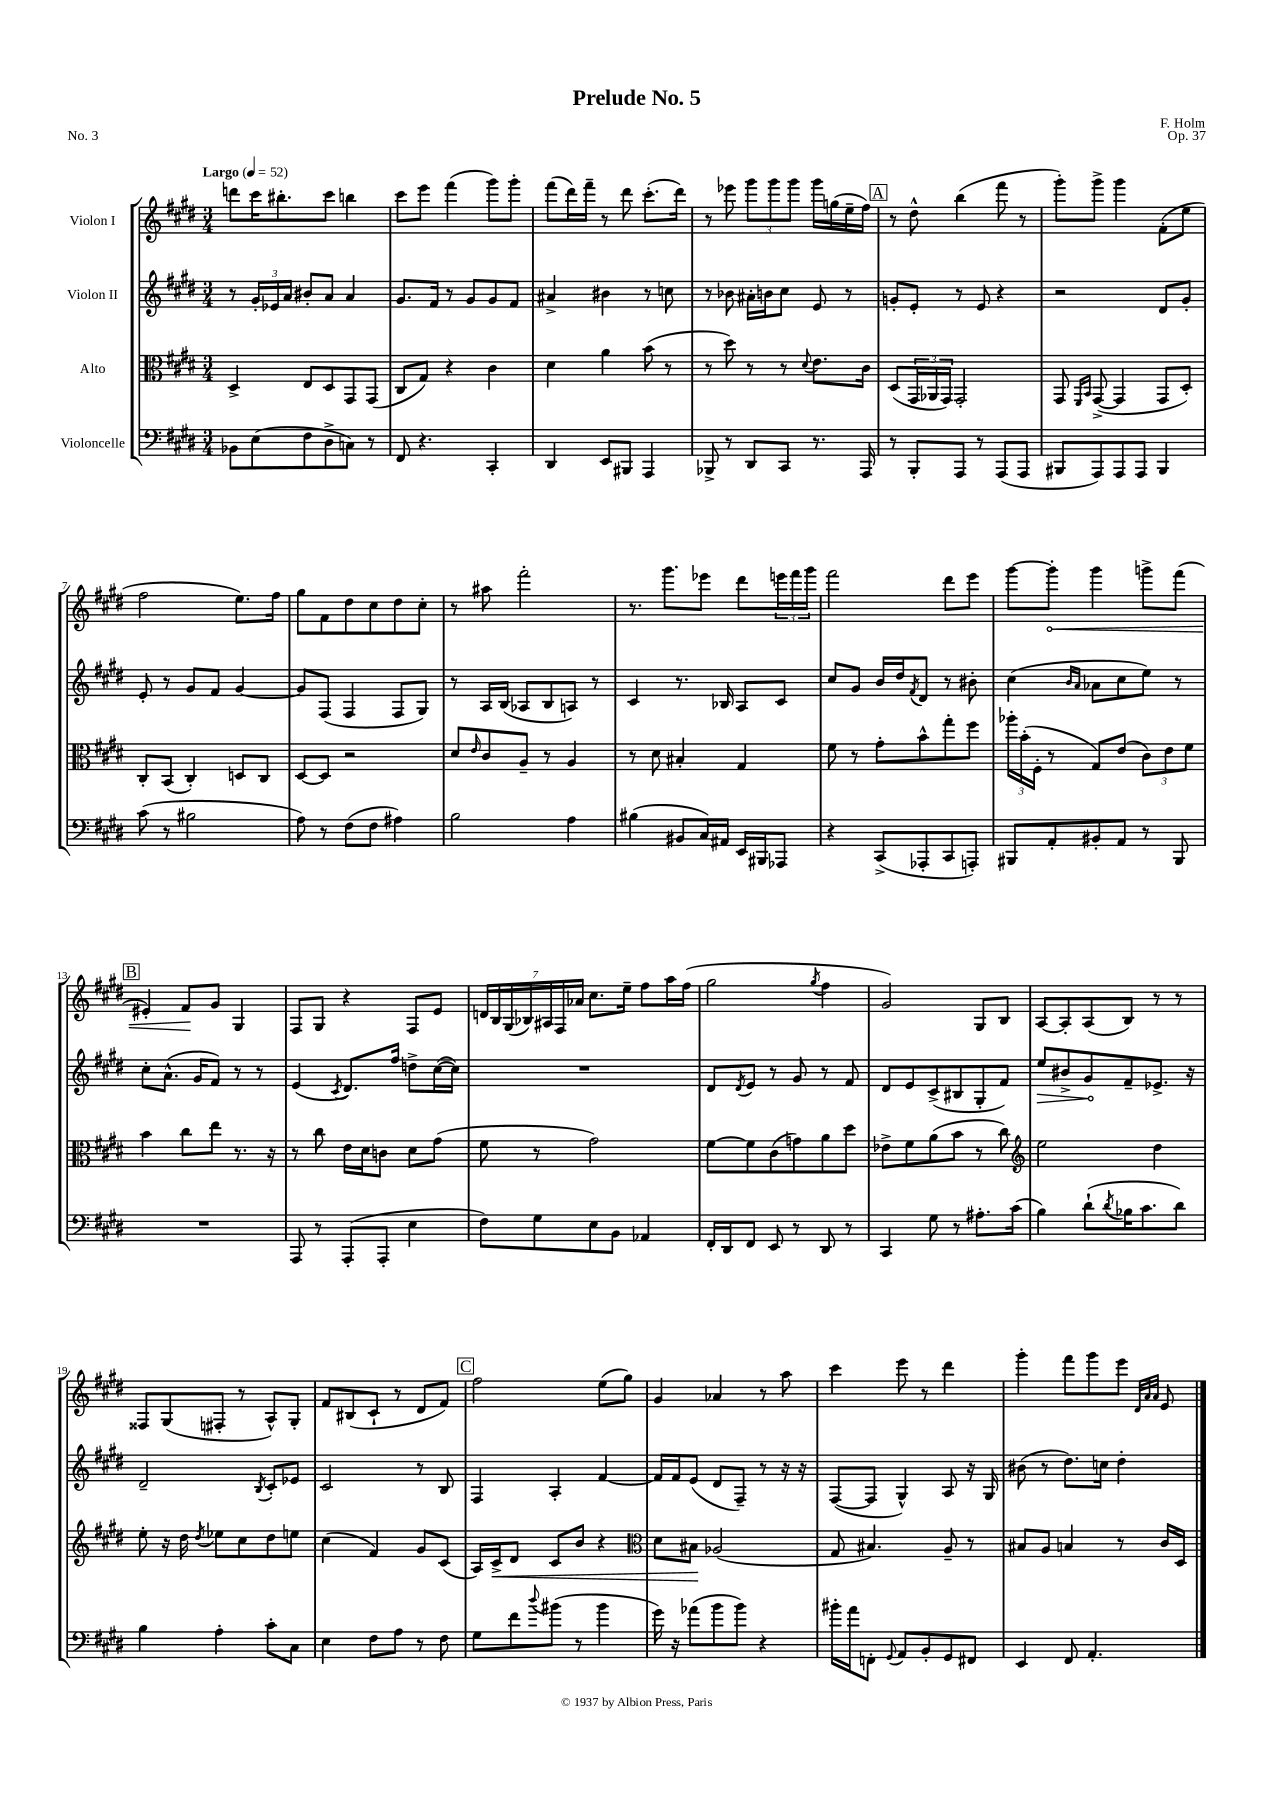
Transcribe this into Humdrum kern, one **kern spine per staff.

**kern	**kern	**kern	**kern
*staff4	*staff3	*staff2	*staff1
*clefF4	*clefC3	*clefG2	*clefG2
*k[f#c#g#d#]	*k[f#c#g#d#]	*k[f#c#g#d#]	*k[f#c#g#d#]
*M3/4	*M3/4	*M3/4	*M3/4
*MM52	*MM52	*MM52	*MM52
8BB-\L	4D#^/	8r	8ddd\L
(8E\	.	24g#'/LL	16ccc#\K
.	.	24e-/	.
.	.	.	8.bb#'\
.	.	24a/JJ	.
8F#\	8E/L	8b#'/L	.
8D#^\	8D#/	8a/J	8ccc#\J
8C\J)	8GG#/	4a/	4bb\
8r	(8GG#/J	.	.
=	=	=	=
8FF#/	8C#/L	8.g#/L	8ccc#\L
4.r	8G#/J)	.	8eee\J
.	.	16f#/Jk	.
.	4r	8r	(4fff#\
.	.	8g#/L	.
4CC#'/	4c#\	8g#/	8ggg#\L)
.	.	8f#/J	8ggg#'\J
=	=	=	=
4DD#/	4d#\	4a#^/	(8fff#\L
.	.	.	16ddd#\L)
.	.	.	16fff#~\JJ
8EE/L	4a\	4b#\	8r
8BBB#/J	.	.	8ddd#\
4AAA/	(8b\	8r	(8.ccc#'\L
.	8r	8cc\	.
.	.	.	16ddd#\Jk)
=	=	=	=
8BBB-^/	8r	8r	8r
8r	8dd#\)	8b-\	8eee-\
8DD#/L	8r	16a#'\LL	12ggg#\L
.	.	16b\J	.
.	.	.	12ggg#\
8CC#/J	8r	8cc#\J	.
.	.	.	12ggg#\J
.	8qqd#/	.	.
8.r	8.e\L	8e/	16ggg#\LL
.	.	.	(16gg\
.	.	8r	16ee~\
16AAA/	16c#\Jk	.	16ff#\JJ)
=	=	=	=
8r	(8D#/L	8g'/L	8r
8BBB'/L	24GG#/L	8e'/J	8dd#^^\
.	24AA-/	.	.
.	24GG#/JJ)	.	.
8AAA/J	2GG#'/	8r	(4bb\
8r	.	8e/	.
(8AAA/L	.	4r	8fff#\
8AAA/J	.	.	8r
=	=	=	=
8BBB#/L	8GG#/	2r	8ggg#'\L)
.	16qqFF#/LL	.	.
.	16qqBB/JJ	.	.
8AAA/)	([8GG#^/	.	8ggg#^\J
8AAA/	4GG#/]	.	4ggg#\
8AAA/J	.	.	.
4BBB#/	8GG#/L	8d#/L	(8f#'\L
.	8D#'/J)	8g#'/J	8ee\J
=	=	=	=
(8c#\	8C#'/L	8e'/	2ff#\
8r	(8BB/J	8r	.
2B#\	4C#'/)	8g#/L	.
.	.	8f#/J	.
.	8D/L	[4g#/	8.ee\L)
.	8C#/J	.	.
.	.	.	16ff#\Jk
=	=	=	=
8A\)	[8D#/L	8g#/]L	8gg#\L
8r	8D#/]J	(8F#/J	8f#\
(8F#\L	2r	4F#/	8dd#\
8F#\J	.	.	8cc#\
4A#\)	.	8F#/L	8dd#\
.	.	8G#/J)	8cc#'\J
=	=	=	=
2B\	8d#/L	8r	8r
.	16qqe/	.	.
.	8c#/	16A/LL	8aa#\
.	.	(16B/JJ	.
.	8A~/J	8A-/L	2fff#'\
.	8r	8B/	.
4A\	4A/	8A/J)	.
.	.	8r	.
=	=	=	=
(4B#\	8r	4c#/	8.r
.	8d#\	.	.
.	.	.	8.ggg#\L
8BB#/L	4B#'/	8.r	.
16C#/L)	.	.	8eee-\J
16AA#/JJ	.	16B-/	.
16EE/LL	4G#/	8A/L	8ddd#\L
16BBB#/J	.	.	.
8AAA-/J	.	8c#/J	24eee\L
.	.	.	24fff#\
.	.	.	24ggg#\JJ
=	=	=	=
4r	8f#\	8cc#/L	2fff#\
.	8r	8g#/J	.
(8CC#^/L	8g#'\L	16b/LL	.
.	.	16dd#/J	.
.	.	8qf#/	.
8AAA-'/	8b^^\	8d#/J	.
8CC#/	8gg#'\	8r	8ddd#\L
8AAA'/J)	8ff#\J	8b#'\	8eee\J
=	=	=	=
8BBB#/L	24aa-'\LL	(4cc#\	[8ggg#\L
.	(24b'\	.	.
.	24F#'\JJ	.	.
8AA'/	8r	.	8ggg#'\]J
.	.	16qqb/LL	.
.	.	16qqa/JJ	.
8BB#'/	8G#/L)	8a-\L	4ggg#\
8AA/J	(8e/J	8cc#\	.
8r	12c#\L)	8ee\J)	8ggg^\L
.	12e\	.	.
8BBB#/	.	8r	(8fff#\J
.	12f#\J	.	.
=	=	=	=
2.r	4b\	8cc#'\L	4e#'/)
.	.	(8.a^^\J	.
.	8cc#\L	.	8f#/L
.	.	16g#/LK	.
.	8ee\J	8f#/J)	8g#/J
.	8.r	8r	4G#/
.	.	8r	.
.	16r	.	.
=	=	=	=
8AAA/	8r	(4e/	8F#/L
8r	8cc#\	.	8G#/J
.	.	8qc#/	.
(8AAA'/L	16e\LL	8.d#/L)	4r
.	16d#\J	.	.
8AAA'/J	8c\J	.	.
.	.	16ff#/Jk	.
4E\	8d#\L	8dd^\L	8F#/L
.	(8g#\J	([16cc#\L	8e/J
.	.	16cc#\]JJ)	.
=	=	=	=
8F#\L)	8f#\	2.r	28d/LL
.	.	.	28B/
.	.	.	(28G#/
.	.	.	28B-/)
8G#\	8r	.	.
.	.	.	28A#/
.	.	.	28F#/
.	.	.	28a-/JJ
8E\	2g#\)	.	8.cc#\L
8BB\J	.	.	.
.	.	.	16ee~\Jk
4AA-/	.	.	8ff#\L
.	.	.	16aa\L
.	.	.	(16ff#\JJ
=	=	=	=
16FF#'/LL	[8f#\L	8d#/L	2gg#\
16DD#/J	.	.	.
.	.	8qd#/	.
8FF#/J	8f#\]	8e/J	.
8EE/	(8c#\	8r	.
8r	8g\)	8g#/	.
.	.	.	8qgg#/
8DD#/	8a\	8r	4ff#\
8r	8dd#\J	8f#/	.
=	=	=	=
4CC#/	8e-^\L	8d#/L	2g#/)
.	8f#\	8e/	.
8G#\	(8a\	(8c#^/	.
8r	8b\J	8B#/	.
8.A#'\L	8r	8G#'/	8G#/L
.	8cc#\)	8f#/J)	8B/J
(16c#\Jk	.	.	.
=	=	=	=
*	*clefG2	*	*
4B\)	2ee\	8ee/L	[8A/L
.	.	8b#^/	8A'/]
(8d#`\L	.	8g#/	(8A/
8qd#/	.	.	.
16B-\K	.	8f#~/	8B/J)
8.c#\	.	.	.
.	4dd#\	8.e-^/J	8r
8d#\J)	.	.	8r
.	.	16r	.
=	=	=	=
4B\	8ee'\	2d#~/	8F##/L
.	16r	.	(8G#/
.	16dd#\	.	.
.	8qdd#/	.	.
4A'\	8ee-\L	.	8F#'/J
.	8cc#\	.	8r
.	.	8qB/	.
8c#'\L	8dd#\	8c#'/L	8A^^/L)
8C#\J	8ee\J	8e-/J	8G#'/J
=	=	=	=
4E\	(4cc#\	2c#/	8f#/L
.	.	.	(8B#/
8F#\L	4f#/)	.	8c#`/J
8A\J	.	.	8r
8r	8g#/L	8r	8d#/L
8F#\	(8c#/J	8B/	8f#/J)
=	=	=	=
8G#\L	16A/LL)	4F#/	2ff#\
.	16c#^/J	.	.
8f#\	8d#/J	.	.
8qqdd#/	.	.	.
(8b#\J	8c#/L	4A'/	.
8r	8b/J	.	.
4b#\	4r	[4f#/	(8ee\L
.	.	.	8gg#\J)
=	=	=	=
*	*clefC3	*	*
16g#\)	8d#\L	16f#/]LL	4g#/
16r	.	16f#/J	.
(8a-\L	8B#\J	(8e/J	.
8b\	(2A-/	8d#/L	4a-/
8b\J)	.	8F#~/J)	.
4r	.	8r	8r
.	.	16r	8aa\
.	.	16r	.
=	=	=	=
16b#'\LL	8G#/	([8F#/L	4ccc#\
16a\J	.	.	.
8FF'\J	4.B#/)	8F#/]J	.
8qqGG#/	.	.	.
8AA/L	.	4G#^^/)	8eee\
8BB'/	.	.	8r
8GG#/	8A~/	8A/	4ddd#\
8FF#/J	8r	16r	.
.	.	16G#/	.
=	=	=	=
4EE/	8B#/L	(8b#\	4ggg#'\
.	8A/J	8r	.
8FF#/	4B/	8.dd#\L)	8fff#\L
4.AA'/	.	.	8ggg#\
.	.	16cc\Jk	.
.	8r	4dd#'\	8eee\J
.	.	.	32qqd#/LLL
.	.	.	32qqa/
.	.	.	32qqa/JJJ
.	16c#/LL	.	8e/
.	16D#/JJ	.	.
==	==	==	==
*-	*-	*-	*-
